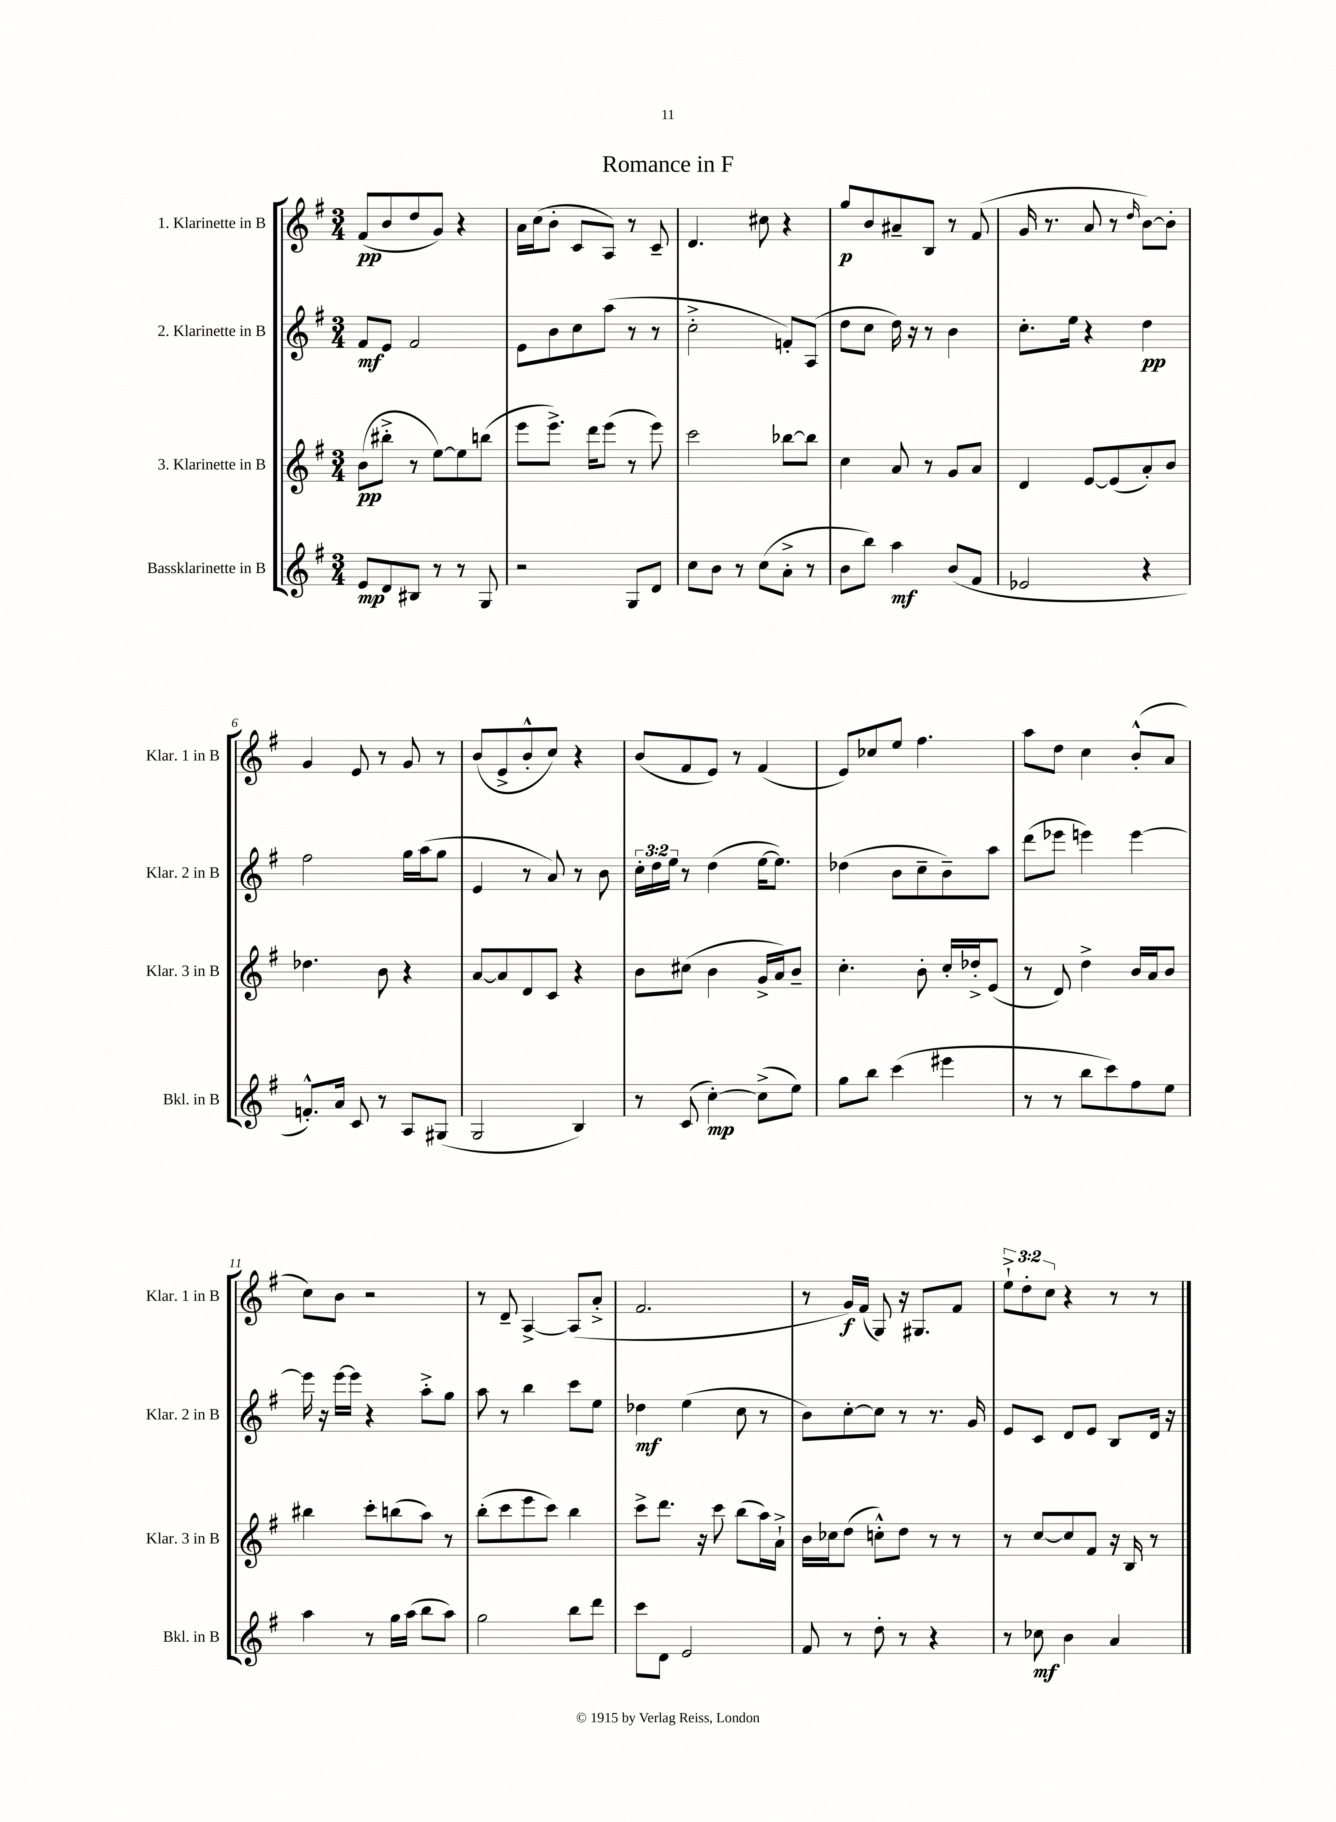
\header { title = "Romance in F" }
<<
\new StaffGroup <<
\new Staff = "s0" \with { instrumentName = "1. Klarinette in B" shortInstrumentName = "Klar. 1 in B" } {
    \clef treble \key g \major \numericTimeSignature \time 3/4 \override Staff.TupletNumber.text = #tuplet-number::calc-fraction-text
    fis'8\pp( b'8 d''8 g'8) r4 |
    a'16 c''16( b'8-. c'8 a8) r8 c'8-- |
    d'4. cis''8 r4 |
    g''8\p b'8 ais'8-- b8 r8 fis'8( |
    g'16 r8. a'8 r8 \grace { d''16 } b'8~) b'8-. |
    g'4 e'8 r8 g'8 r8 |
    b'8( e'8-> b'8-.-^ c''8) r4 |
    b'8( fis'8 e'8) r8 fis'4( |
    e'8) ces''8 e''8 fis''4. |
    a''8 d''8 c''4 b'8-.-^( a'8 |
    c''8) b'8 r2 |
    r8 d'8-- a4~-> a8( a'8-.-> |
    fis'2. |
    r8 g'16\f) fis'16( g8) r16 gis8. fis'8 |
    \tuplet 3/2 { e''8-!-> d''8-. c''8 } r4 r8 r8 \bar "|." |
}
\new Staff = "s1" \with { instrumentName = "2. Klarinette in B" shortInstrumentName = "Klar. 2 in B" } {
    \clef treble \key g \major \numericTimeSignature \time 3/4 \override Staff.TupletNumber.text = #tuplet-number::calc-fraction-text
    fis'8\mf e'8 fis'2 |
    e'8 b'8 c''8 a''8( r8 r8 |
    c''2-.-> f'8-.) a8( |
    d''8 c''8 d''16) r16 r8 b'4 |
    c''8.-. e''16 r4 d''4\pp |
    fis''2 g''16 a''16( g''8 |
    e'4 r8 a'8) r8 b'8 |
    \tuplet 3/2 { c''16-. d''16 e''16 } r8 d''4( e''16~ e''8.) |
    des''4( b'8 c''8-- b'8--) a''8 |
    d'''8( ees'''8 e'''4) e'''4~ |
    e'''16 r16 e'''16~ e'''16 r4 a''8-.-> g''8 |
    a''8 r8 b''4 c'''8 e''8 |
    des''4\mf e''4( c''8 r8 |
    b'8) c''8~-. c''8 r8 r8. g'16 |
    e'8 c'8 d'8 e'8 b8 d'16 r16 \bar "|." |
}
\new Staff = "s2" \with { instrumentName = "3. Klarinette in B" shortInstrumentName = "Klar. 3 in B" } {
    \clef treble \key g \major \numericTimeSignature \time 3/4
    b'8\pp( bis''8-.-> r8 e''8~) e''8 b''8( |
    e'''8 e'''8.->) d'''16 e'''8( r8 e'''8) |
    c'''2 bes''8~ bes''8 |
    c''4 a'8 r8 g'8 a'8 |
    d'4 e'8~ e'8( a'8-.) b'8 |
    des''4. b'8 r4 |
    a'8~ a'8 d'8 c'8 r4 |
    b'8 cis''8( b'4 g'16-> a'16) b'8-- |
    c''4.-. b'8-. c''16-. des''16-.-> e'8( |
    r8 d'8) d''4-> b'16 a'16 b'8 |
    bis''4 c'''8-. b''8( a''8) r8 |
    b''8-.( c'''8 e'''8 c'''8) b''4 |
    c'''8-> d'''8. r16 c'''8 b''8( a''16) a'16-!-> |
    b'16 ces''16 d''8( c''8-.-^) d''8 r8 r8 |
    r8 c''8~ c''8 fis'8 r16 b16 r8 \bar "|." |
}
\new Staff = "s3" \with { instrumentName = "Bassklarinette in B" shortInstrumentName = "Bkl. in B" } {
    \clef treble \key g \major \numericTimeSignature \time 3/4
    e'8\mp d'8 bis8 r8 r8 g8 |
    r2 g8 d'8 |
    c''8 b'8 r8 c''8( a'8-.-> r8 |
    b'8 b''8) a''4\mf b'8( fis'8 |
    ees'2 r4 |
    f'8.-.-^) a'16 c'8 r8 a8 gis8( |
    g2 b4) |
    r8 c'8( c''4~-.\mp) c''8->( e''8) |
    g''8 b''8 c'''4( eis'''4 |
    r8 r8 b''8 c'''8) fis''8 e''8 |
    a''4 r8 g''16 a''16( b''8 a''8) |
    g''2 b''8 d'''8 |
    c'''8 d'8 e'2 |
    fis'8 r8 d''8-. r8 r4 |
    r8 ces''8\mf b'4 a'4 \bar "|." |
}
>>
>>
